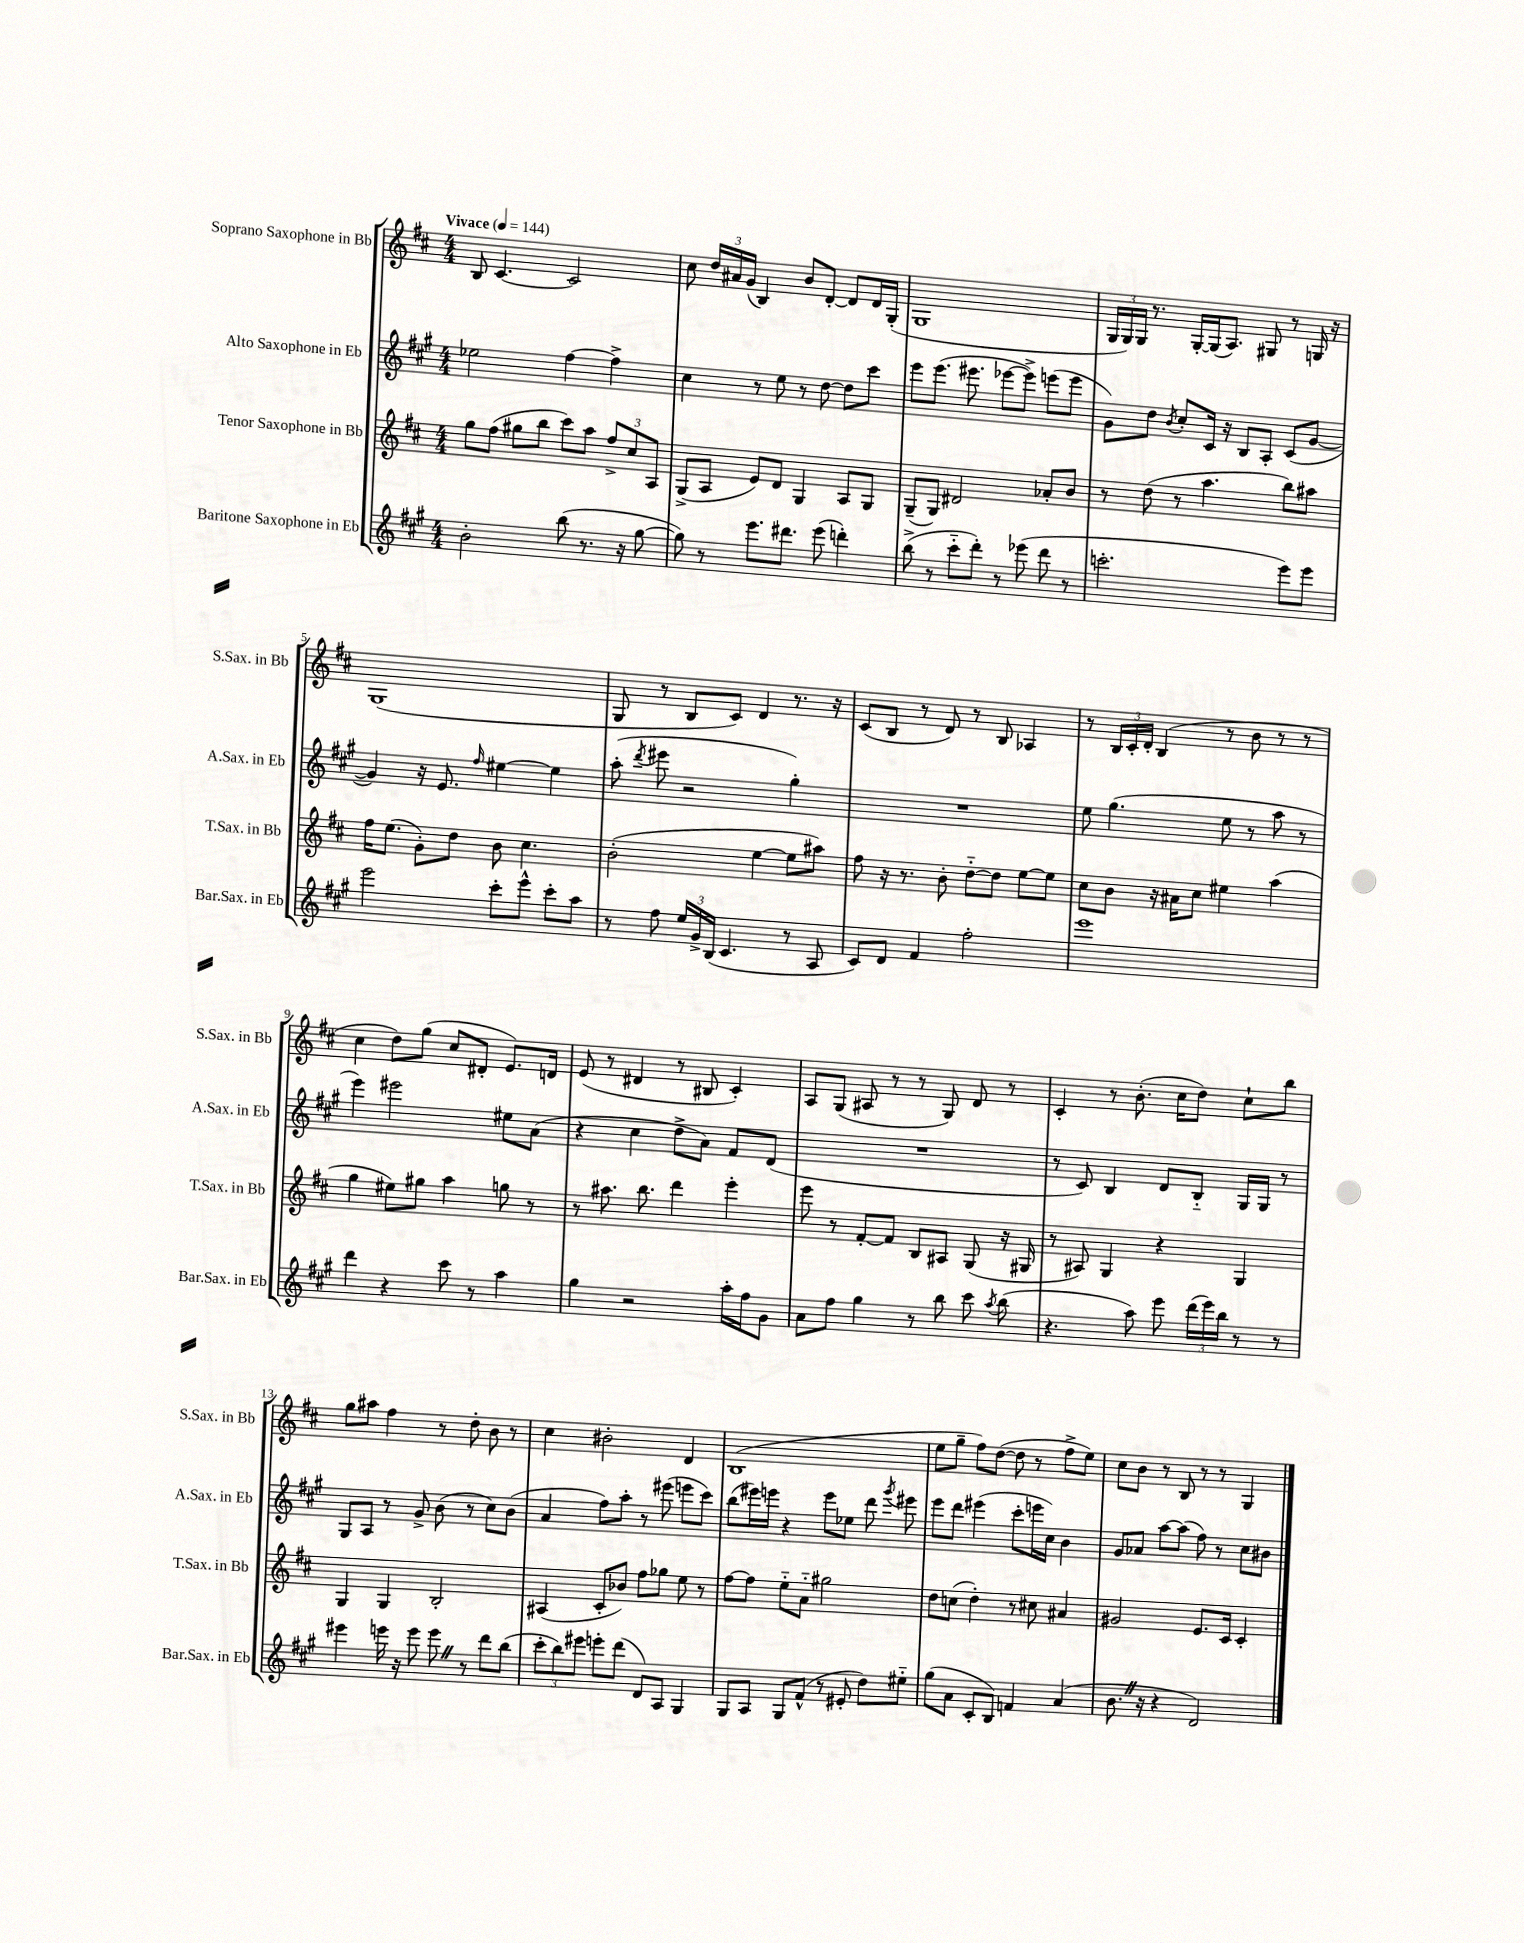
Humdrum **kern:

**kern	**kern	**kern	**kern
*staff4	*staff3	*staff2	*staff1
*clefG2	*clefG2	*clefG2	*clefG2
*k[f#c#g#]	*k[f#c#]	*k[f#c#g#]	*k[f#c#]
*M4/4	*M4/4	*M4/4	*M4/4
*MM144	*MM144	*MM144	*MM144
2b'	8gg	2ee-	8B
.	(8ff#	.	[4.c#
.	8gg#	.	.
.	8bb	.	.
(8bb	8ccc#)	[4ff#	2c#]
8.r	8aa	.	.
.	12ff#^	4ff#^]	.
16r	.	.	.
.	12cc#	.	.
[8gg#	.	.	.
.	12A	.	.
=	=	=	=
8gg#])	(8G^	4cc#	8cc#
8r	8A	.	24dd
.	.	.	24a#
.	.	.	(24g
8.eee	8e)	8r	4B)
.	8d	8ee	.
8.ddd#	.	.	.
.	4G	8r	8b
(8eee	.	[8dd	[8d'
4ddd')	8A	8dd]	8d]
.	8G	8ccc#	16d
.	.	.	(16G'
=	=	=	=
(8bb^	(8G~	8eee	1G
8r	8G)	(8.eee	.
8ccc#'~	2d#	.	.
.	.	8.eee#	.
8ddd')	.	.	.
8r	.	[8eee-	.
(8eee-	.	8eee-^])	.
8ddd	8a-'	(8eee	.
8r	8b	8eee	.
=	=	=	=
2.ccc'	8r	8g#)	24G
.	.	.	24G)
.	.	.	24G
.	(8dd	8dd	8.r
.	.	8qb	.
.	8r	8cc#'	.
.	.	.	[16G'
.	4.aa	16c#	(16G]
.	.	16r	8.A)
.	.	8B	.
.	.	8A'	8G#
8eee)	8bb)	(8c#	8r
8eee	8aa#	[8g#	16G
.	.	.	16r
=	=	=	=
2eee	16ff#	4g#])	(1G
.	(8.ee	.	.
.	8g')	16r	.
.	.	8.e	.
.	8dd	.	.
.	.	16qqff#	.
8ccc#'	8b	[4ee#	.
8eee^^	4.cc#	.	.
8ccc#'	.	4ee#]	.
8aa	.	.	.
=	=	=	=
8r	(2b'	(8aa'	8G
.	.	8qddd	.
8ff#	.	8eee#	8r
24ee	.	2r	8B
24g#^	.	.	.
(24B	.	.	.
4.c#	.	.	8c#)
.	[4ee	.	4d
8r	8ee]	4gg#')	8.r
8A	8aa#)	.	.
.	.	.	16r
=	=	=	=
8c#)	8ff#	1r	(8c#
8d	16r	.	8B
.	8.r	.	.
4f#	.	.	8r
.	8b'	.	8d)
2ff#'	[8dd'~	.	8r
.	8dd]	.	8B
.	[8ee	.	4A-
.	8ee]	.	.
=	=	=	=
1eee	8cc#	8ee	8r
.	8b	(4.gg#	24B
.	.	.	24c#'
.	.	.	24d'
.	16r	.	(4B
.	16a#	.	.
.	8cc#	.	.
.	4ee#	8ee	8r
.	.	8r	8b
.	(4aa	8aa	8r
.	.	8r	8r
=	=	=	=
4ddd	4gg	4eee)	4cc#
4r	8ee#)	2eee#	8dd)
.	8gg#	.	(8gg
8ccc#	4aa	.	8cc#
8r	.	.	8d#'
4aa	8gg	8ee#	8.e)
.	8r	(8a	.
.	.	.	16d
=	=	=	=
4gg#	8r	4r	(8e
.	8.aa#	.	8r
2r	.	4cc#	4d#
.	8.bb	.	.
.	4ddd	8dd^	8r
.	.	8a)	8B#
16aa'	4eee'	8f#	4c#')
16ff#	.	.	.
8g#	.	(8d	.
=	=	=	=
8a	8eee	1r	8A
8ff#	8r	.	(8G
4gg#	[8f#'	.	8A#
.	8f#]	.	8r
8r	8B	.	8r
8bb	8A#	.	8G)
8ccc#	(8G	.	8d
8qaa	.	.	.
(8bb	16r	.	8r
.	16G#	.	.
=	=	=	=
4.r	8r	8r	4c#'
.	8A#)	8c#)	.
.	4G	4B	8r
8aa)	.	.	(8.b'
8eee	4r	8d	.
.	.	.	16cc#
(24ddd	.	8B'~	8dd)
24eee)	.	.	.
24bb	.	.	.
8r	4G	16G#	8cc#`
.	.	16G#	.
8r	.	8r	8bb
=	=	=	=
4eee#	4G	8G#	8gg
.	.	8A	8aa#
16eee	4G	8r	4ff#
16r	.	.	.
8eee	.	8g#^	.
8eee	2B'	(8b	8r
8r	.	8r	8dd'
8ddd	.	8cc#)	8b
(8bb	.	(8b	8r
=	=	=	=
12ccc#'	(4A#	4a	4cc#
12bb)	.	.	.
12eee#	.	.	.
8eee'	8c#'	8ff#)	2b#'
(8ddd	8b-)	8aa'	.
8d)	8ff#	8r	.
8A	8gg-	(8eee#	.
4G#	8ee	8eee	4d
.	8r	8ccc#)	.
=	=	=	=
8G#	[8ff#	(8bb	(1B
8A	8ff#]	16eee#)	.
.	.	16eee	.
8G#	8ee'~	4r	.
(8f#^^	8a'~	.	.
8r	2gg#	8eee	.
8e#'	.	8ee-	.
8dd)	.	8ddd	.
.	.	8qggg#	.
8ee#'~	.	8eee#	.
=	=	=	=
(8gg#	8dd	8eee	8ee
8a	(8cc	8ddd	8gg~
8c#'	4dd')	(4eee#	8ff#)
8B)	.	.	([8dd
4f	8r	8ccc#'	8dd]
.	8cc#	16eee	8r
.	.	16cc#)	.
(4a	4a#	4b	8ff#^
.	.	.	8ee)
=	=	=	=
8.b	2g#	8g#	8cc#
.	.	8a-	8b
16r	.	.	.
4r	.	[8aa	8r
.	.	(8aa]	8B
2d)	8.e	8ff#)	8r
.	.	8r	8r
.	16c#	.	.
.	4c#'	8cc#	4G
.	.	8b#	.
==	==	==	==
*-	*-	*-	*-
